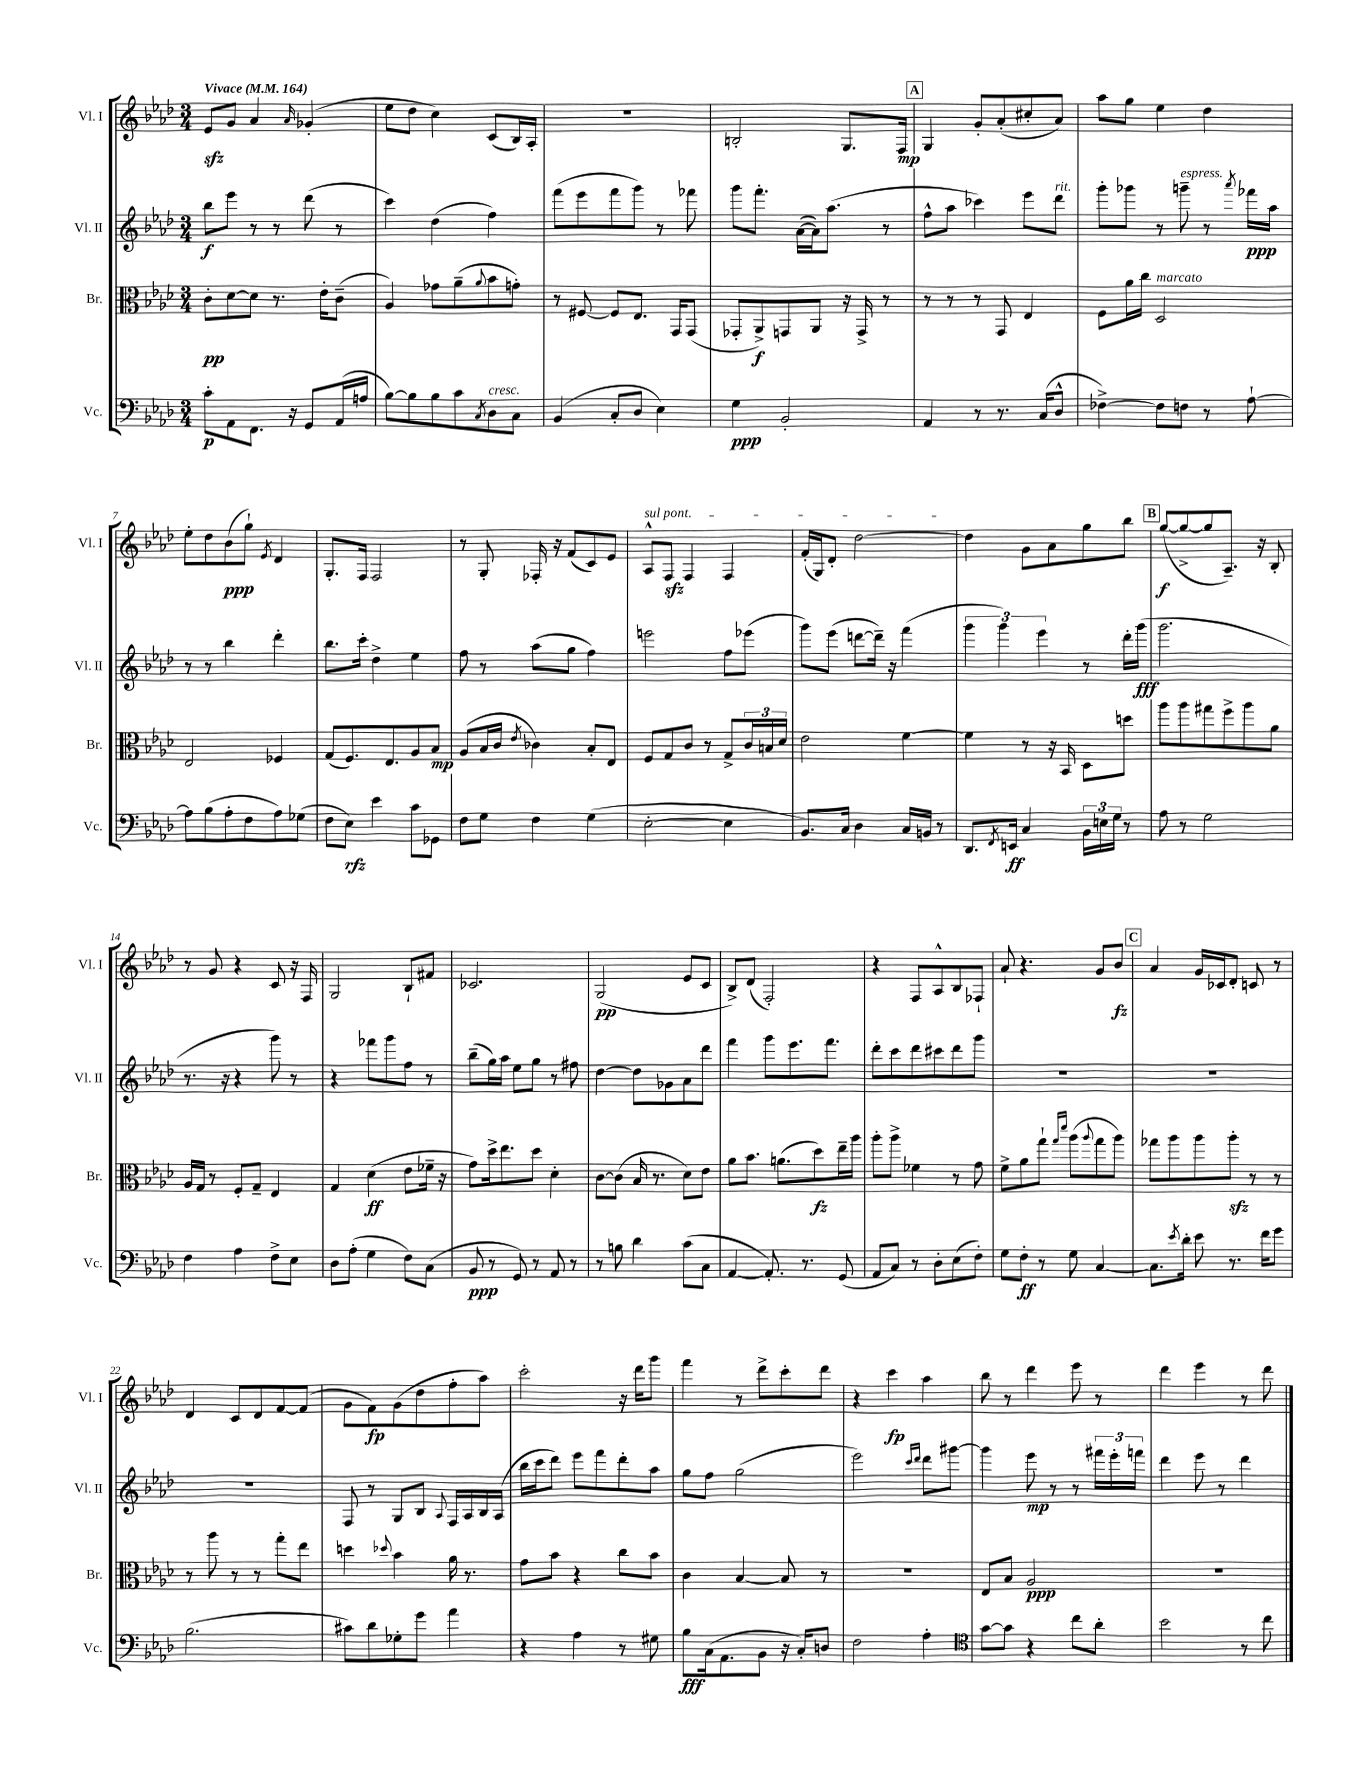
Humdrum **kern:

**kern	**kern	**kern	**kern
*staff4	*staff3	*staff2	*staff1
*clefF4	*clefC3	*clefG2	*clefG2
*k[b-e-a-d-]	*k[b-e-a-d-]	*k[b-e-a-d-]	*k[b-e-a-d-]
*M3/4	*M3/4	*M3/4	*M3/4
*MM164	*MM164	*MM164	*MM164
8c'\L	8c'\L	8bb-\L	8e-/L
8AA-\	[8d-\	8eee-\J	8g/J
8.FF\J	8d-\]J	8r	4a-/
.	8.r	8r	.
16r	.	.	.
.	.	.	16qqa-/
8GG/L	.	(8ddd-\	(4g-'/
.	16e-'\LK	.	.
(16AA-/L	(8c~\J	8r	.
16A/JJ	.	.	.
=	=	=	=
[8B-\L)	4A-/)	4ccc\)	8ee-\L
8B-\]	.	.	8dd-\J
8B-\	8g-\L	(4dd-\	4cc\)
8c\	(8a-~\	.	.
8qC/	8qqa-/	.	.
8D-\	8b-\	4ff\)	(8c/L
8C\J	8g'\J)	.	16B-/L)
.	.	.	16A-'/JJ
=	=	=	=
(4BB-/	8r	(8fff\L	2.r
.	[8F#/	8eee-\	.
8C'/L	8F#/]L	8fff\	.
8D-/J	8.E-/J	8ggg\J)	.
4E-\)	.	8r	.
.	16GG/LK	.	.
.	(8GG/J	8fff-\	.
=	=	=	=
4G\	8GG-'/L	8ggg\L	2B'/
.	8AA-^/)	8.fff'\J	.
2BB-'/	8GG/	.	.
.	.	([16a-\LL	.
.	8AA-/J	16a-\]J)	.
.	.	(8.aa-\J	.
.	16r	.	8.G/L
.	16GG^/	.	.
.	8r	8r	.
.	.	.	16F/Jk
=	=	=	=
4AA-/	8r	8ff^^\L	4G/
.	8r	8aa-\J	.
8r	8r	4ccc-\)	8g'/L
8.r	8GG/	.	(8a-'/
.	4E-/	8eee-\L	8cc#'/
(16C/LK	.	.	.
8D-^^/J	.	8ddd-\J	8a-/J)
=	=	=	=
[4F-^\)	8F\L	8ggg'\L	8aa-\L
.	16a-\L	8ggg-\J	8gg\J
.	16cc\JJ	.	.
8F-\]L	2D-/	8r	4ee-\
8F\J	.	8ggg~\	.
8r	.	8r	4dd-\
.	.	8qaaa-/	.
[8A-`\	.	16fff-\LL	.
.	.	16aa-\JJ	.
=	=	=	=
8A-\]L	2E-/	8r	8ee-'\L
(8B-\	.	8r	8dd-\
8A-'\	.	4bb-\	(8b-\
8F\	.	.	8gg`\J)
.	.	.	8qe-/
8A-\)	4F-/	4ddd-'\	4d-/
(8G-\J	.	.	.
=	=	=	=
8F\L	(8G/L	8.bb-\L	8.G'/L
8E-\J)	8.F/)	.	.
.	.	16ccc'\Jk	16F/Jk
4e-\	.	4dd-^\	2F/
.	8.E-/	.	.
8c\L	8A-/	4ee-\	.
8GG-\J	8B-/J	.	.
=	=	=	=
8F\L	(8A-/L	8ff\	8r
8G\J	16B-/L	8r	8G'/
.	16c/JJ	.	.
.	8qe-/	.	.
4F\	4c-\)	(8aa-\L	16F-'/
.	.	.	16r
.	.	8gg\J	(8f/L
(4G\	8B-'/L	4ff\)	8c/)
.	8E-/J	.	8e-/J
=	=	=	=
[2E-'\	8F/L	2eee\	8A-^^/L
.	8G/	.	8F/J
.	8c/J	.	4F/
.	8r	.	.
4E-\]	8G^/L	8ff\L	4F/
.	24c/L	(8eee-\J	.
.	24B/	.	.
.	24d-/JJ	.	.
=	=	=	=
8.BB-/L)	2e-\	8ggg\L)	(16f'/LL
.	.	.	16G/J)
.	.	(8eee-\J	8d-'/J
16C/Jk	.	.	.
4D-\	.	[8ddd\L	[2dd-\
.	.	16ddd~\]Jk)	.
.	.	16r	.
16C/LL	[4f\	(4fff\	.
16BB/JJ	.	.	.
8r	.	.	.
=	=	=	=
8.DD-/L	4f\]	6ggg\	4dd-\]
.	.	6ggg\)	.
8qFF/	.	.	.
16EE/Jk	.	.	.
4C/	8r	.	8g\L
.	.	6eee-\	.
.	16r	.	8a-\
.	16BB-/	.	.
24BB-\LL	8D-\L	8r	8gg\
24E\	.	.	.
24G\JJ	.	.	.
8r	8dd\J	16ddd-'\LL	8bb-\J
.	.	(16ggg\JJ	.
=	=	=	=
8A-\	8aa-\L	2.ggg\	([8gg/L
8r	8aa-\	.	8gg^/_
2G\	8gg#\	.	8gg/]
.	8ff^\	.	8.A-~/J)
.	8aa-\	.	.
.	.	.	16r
.	8a-\J	.	8B-'/
=	=	=	=
4F\	16A-/LL	8.r	8r
.	16G/JJ	.	.
.	8r	.	8g/
.	.	16r	.
4A-\	8F'/L	4r	4r
.	8G~/J	.	.
8F^\L	4E-/	8ggg\)	8c/
8E-\J	.	8r	16r
.	.	.	16F/
=	=	=	=
8D-\L	4G/	4r	2G/
(8A-'\J	.	.	.
4G\	(4d-\	8fff-\L	.
.	.	8ggg\	.
8F\L)	8e-\L	8ff\J	8B-`/L
(8C\J	16f-~\Jk	8r	8f#/J
.	16r	.	.
=	=	=	=
8BB-/	8g\L)	(8bb-~\L	2.c-/
8r	16dd-^\k	16gg\L)	.
.	8.ee-\	16aa-\JJ	.
8GG/)	.	8ee-\L	.
8r	8dd-\J	8gg\J	.
8AA-/	4d-'\	8r	.
8r	.	8ff#\	.
=	=	=	=
8r	[8c\L	[4dd-\	(2G/
8B\	(8c\]J	.	.
4d-\	16B-/	8dd-\]L	.
.	8.r	.	.
.	.	8g-\	.
(8c\L	8d-\L)	8a-\	8e-/L
8C\J	8e-\J	8ddd-\J	8c/J
=	=	=	=
[4AA-/	8a-\L	4fff\	8B-^/L)
.	8.b-\J	.	(8d-/J
8.AA-'/])	.	8ggg\L	2F'/)
.	(8.a\L	.	.
.	.	8.eee-\	.
8.r	.	.	.
.	8dd-\)	.	.
.	.	8.fff\J	.
(8GG/	16ee-~\L	.	.
.	16aa-\JJ	.	.
=	=	=	=
8AA-/L	8aa-'\L	8ddd-'\L	4r
8C/J)	8aa-^\J	8ccc\	.
8r	4f-\	8ddd-\	8F/L
8D-'\L	.	8ccc#\	8A-^^/
(8E-\	8r	8ddd-\	8B-/
8F'\J)	8g\	8ggg\J	8F-`/J
=	=	=	=
8G\L	8f^\L	2.r	8a-`/
8F'\J	8a-\	.	4.r
8r	8gg`\J	.	.
.	16qqgg/LL	.	.
.	16qqddd-/JJ	.	.
8G\	(8aa-\L	.	.
.	8qqaa-/	.	.
[4C/	8gg\	.	8g/L
.	8aa-\J)	.	8b-/J
=	=	=	=
8.C\]L	8gg-\L	2.r	4a-/
.	8aa-\	.	.
8qe-/	.	.	.
16d-'\Jk	.	.	.
8e-\	8aa-\	.	16g/LL
.	.	.	16c-/J
8.r	8aa-'\J	.	8d-'/J
.	8r	.	8c/
16f\LK	.	.	.
8g\J	8r	.	8r
=	=	=	=
(2.B-\	8r	2.r	4d-/
.	8aa-\	.	.
.	8r	.	8c/L
.	8r	.	8d-/
.	8gg'\L	.	[8f/
.	8ee-\J	.	(8f/]J
=	=	=	=
8c#\L)	4dd\	8F/	8g\L
8d-\	.	8r	8f\)
.	8qqdd-/	.	.
8G-'\	4b-\	8G/L	(8g\
8g\J	.	8B-/J	8dd-\
.	.	8qqA-/	.
4a-\	16a-\	16F/LL	8ff'\
.	8.r	16A-/	.
.	.	16B-/	8aa-\J)
.	.	(16A-/JJ	.
=	=	=	=
4r	8g\L	16bb-\LL	2ccc'\
.	.	16ccc\J	.
.	8b-\J	8ddd-\J)	.
4A-\	4r	8eee-\L	.
.	.	8fff\	.
8r	8cc\L	8ddd-'\	16r
.	.	.	16ddd-\LK
8G#\	8b-\J	8aa-\J	8ggg\J
=	=	=	=
8B-\L	4c\	8gg\L	4fff\
(16C\k	.	8ff\J	.
8.AA-\	.	.	.
.	[4B-/	(2gg\	8r
8BB-\J	.	.	8ddd-^\L
16r	8B-/]	.	8ccc'\
16C'/LK)	.	.	.
8D/J	8r	.	8ddd-\J
=	=	=	=
2F\	2.r	2eee-\)	4r
.	.	.	4ccc\
.	.	16qqccc/LL	.
.	.	16qqddd-/JJ	.
4A-'\	.	8ddd-\L	4aa-\
.	.	[8ggg#\J	.
=	=	=	=
*clefC4	*	*	*
[8g\L	8E-/L	4ggg#\]	8bb-\
8g\]J	8B-/J	.	8r
4r	2A-/	8eee-\	4ddd-\
.	.	8r	.
8cc\L	.	8r	8eee-\
8a-'\J	.	24fff#\LL	8r
.	.	24eee-'\	.
.	.	24fff\JJ	.
=	=	=	=
2b-\	2.r	4ddd-\	4ddd-\
.	.	8eee-\	4eee-\
.	.	8r	.
8r	.	4ddd-\	8r
8cc\	.	.	8ddd-\
==	==	==	==
*-	*-	*-	*-
